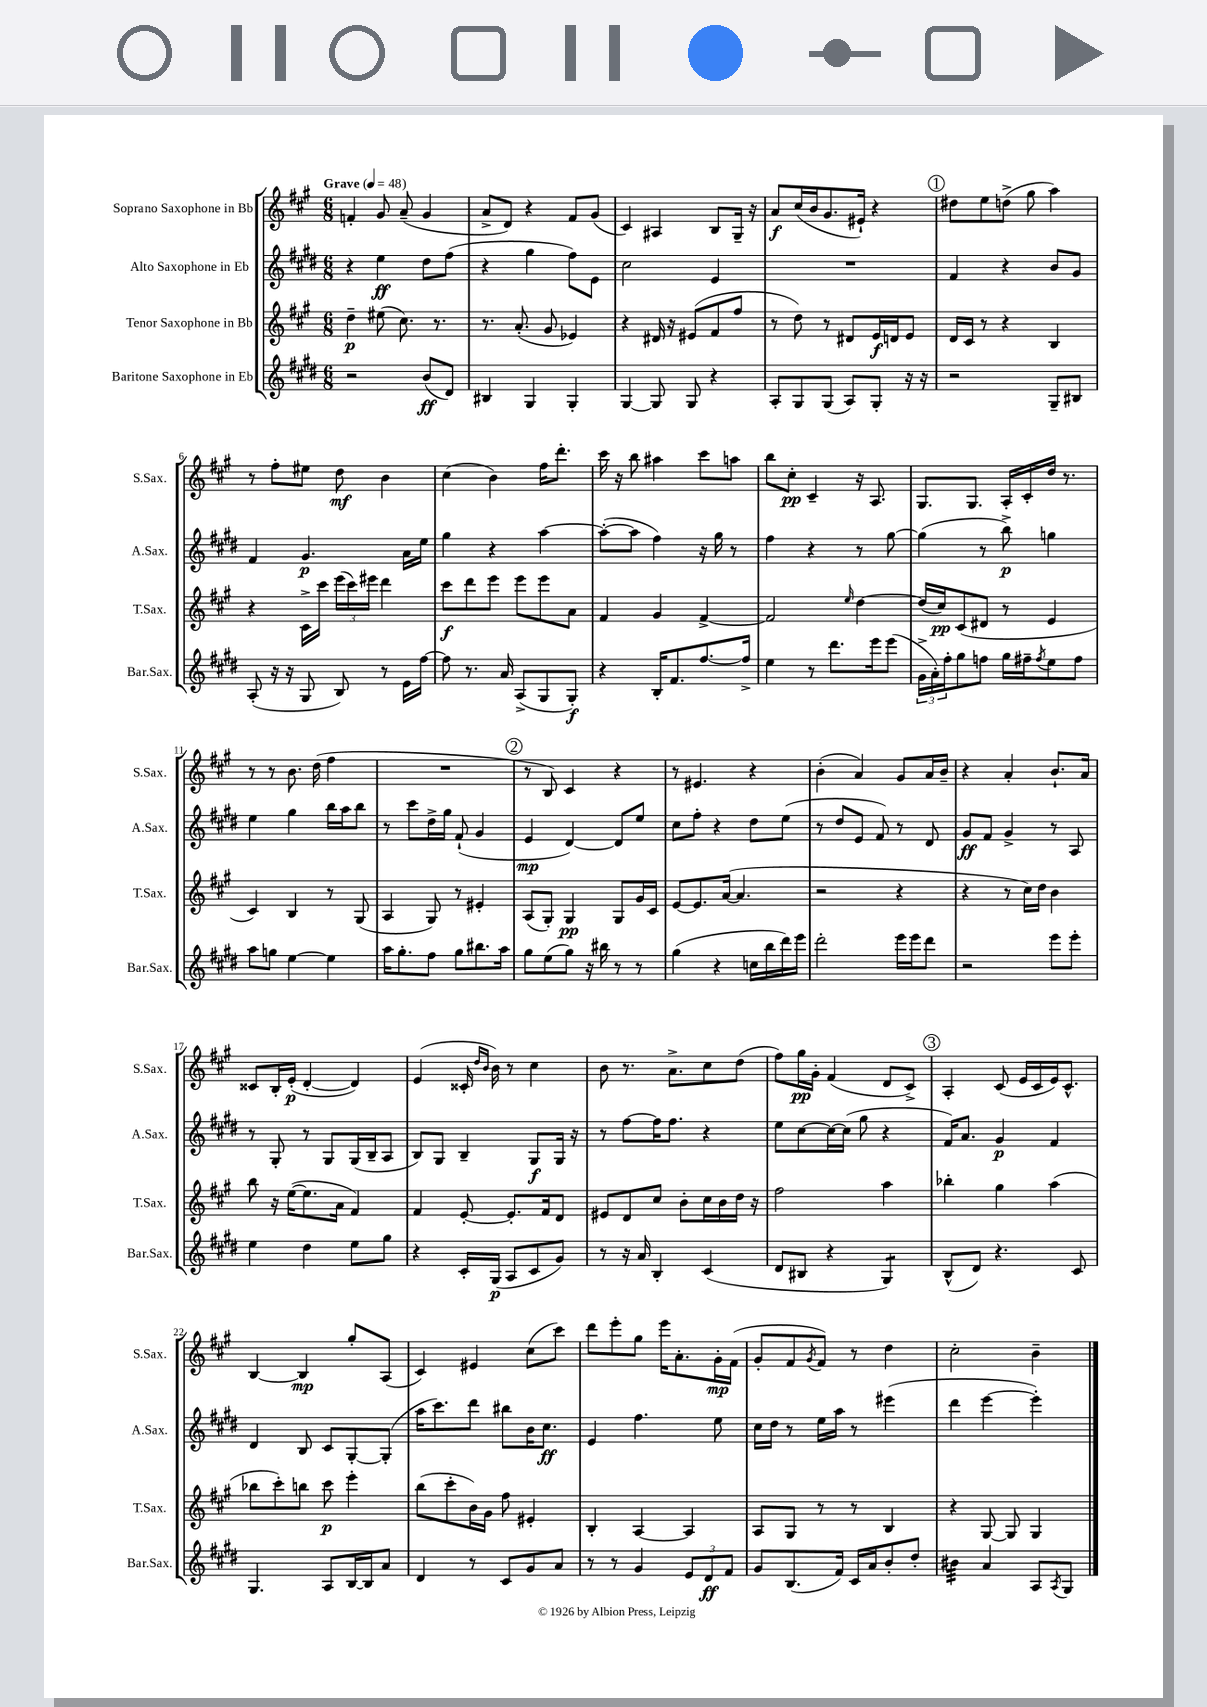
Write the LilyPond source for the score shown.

<<
\new StaffGroup <<
\new Staff = "s0" \with { instrumentName = "Soprano Saxophone in Bb" shortInstrumentName = "S.Sax." } {
    \clef treble \key a \major \numericTimeSignature \time 6/8 \tempo "Grave" 4 = 48
    f'4-. gis'8 a'8--( gis'4 |
    a'8-> d'8) r4 fis'8 gis'8( |
    cis'4) ais4 b8 gis16-- r16 |
    a'8\f cis''16( b'16 gis'8. eis'16-!) r4 |
    \mark \markup { \circle "1" } dis''8 e''8 d''8->( gis''8 a''4) |
    r8 fis''8-. eis''8 d''8\mf b'4 |
    cis''4( b'4) fis''16 d'''8.-. |
    cis'''16 r16 b''8 ais''4 cis'''8 a''8 |
    b''8 cis''8-.\pp cis'4-- r16 a8. |
    gis8. gis8. a16-. cis'16-. d''16 r8. |
    r8 r8 b'8. d''16( fis''4 |
    R2. |
    \mark \markup { \circle "2" } r8 b8) cis'4 r4 |
    r8 eis'4. r4 |
    b'4-.( a'4) gis'8 a'16 b'16-- |
    r4 a'4-. b'8.-! a'16 |
    cisis'8 b16-. e'16-.\p( d'4~-. d'4) |
    e'4( cisis'16-. \grace { d''16 b'16 } b'16) r8 cis''4 |
    b'8 r8. a'8.-> cis''8 d''8( |
    fis''8) gis''16\pp gis'16-. fis'4( d'8 cis'8->) |
    \mark \markup { \circle "3" } a4-. cis'8( e'16 cis'16 e'16) cis'8.-^ |
    b4~ b4\mp gis''8-. a8( |
    cis'4) eis'4 cis''8( cis'''8) |
    d'''8 e'''8-. gis''8 e'''16 a'8.-. gis'16-.\mp fis'16( |
    gis'8-. fis'8 \acciaccatura { gis'8 } fis'8) r8 d''4 |
    cis''2-. b'4-- \bar "|." |
}
\new Staff = "s1" \with { instrumentName = "Alto Saxophone in Eb" shortInstrumentName = "A.Sax." } {
    \clef treble \key e \major \numericTimeSignature \time 6/8
    r4 e''4\ff dis''8 fis''8( |
    r4 gis''4 fis''8) e'8 |
    cis''2 e'4 |
    R2. |
    \mark \markup { \circle "1" } fis'4 r4 b'8 gis'8 |
    fis'4 gis'4.\p a'16 e''16 |
    gis''4 r4 a''4~ |
    a''8~-.( a''8 fis''4) r16 gis''16 r8 |
    fis''4 r4 r8 gis''8~ |
    gis''4( r8 b''8->\p) g''4 |
    e''4 gis''4 b''16 a''16 b''8 |
    r8 cis'''8 dis''16-> gis''16 fis'8-!( gis'4 |
    \mark \markup { \circle "2" } e'4\mp dis'4~) dis'8 e''8 |
    cis''8 fis''8-. r4 dis''8 e''8( |
    r8 dis''8 e'8 fis'8) r8 dis'8 |
    gis'8\ff fis'8 gis'4-> r8 a8 |
    r8 gis8-. r8 gis8 gis16( b16-- a8 |
    b8) gis8 b4-- gis8\f gis16 r16 |
    r8 fis''8~ fis''16 fis''8. r4 |
    e''8 cis''8~ cis''16~ cis''16( gis''8 r4 |
    \mark \markup { \circle "3" } fis'16) a'8. gis'4\p fis'4 |
    dis'4 b8 cis'8 gis8~-. gis8-.( |
    a''16 cis'''8.) dis'''8 bis''8 b'16 cis''8.\ff |
    e'4 fis''4. e''8 |
    cis''16 dis''16 r8 e''16 a''16 r8 eis'''4( |
    dis'''4 e'''4~ e'''4-.) \bar "|." |
}
\new Staff = "s2" \with { instrumentName = "Tenor Saxophone in Bb" shortInstrumentName = "T.Sax." } {
    \clef treble \key a \major \numericTimeSignature \time 6/8
    d''4--\p eis''8( cis''8.) r8. |
    r8. a'8.-.( gis'8 ees'4) |
    r4 dis'16 r16 eis'8( fis'8 fis''8 |
    r8 d''8) r8 dis'8 e'16\f d'16 e'8 |
    \mark \markup { \circle "1" } d'16 cis'16 r8 r4 b4 |
    r4 cis'16-> cis'''16 \tuplet 3/2 { e'''16( cis'''16) eis'''16 } d'''4 |
    cis'''8\f d'''8 e'''8 e'''8 e'''8 a'8 |
    fis'4 gis'4 fis'4~-> |
    fis'2 \grace { e''16 } d''4~ |
    d''16( cis''16\pp) cis'8( dis'8 r8 e'4 |
    cis'4) b4 r8 gis8( |
    a4 gis8) r8 eis'4-. |
    \mark \markup { \circle "2" } a8( gis8-.) gis4\pp gis8 gis'16 cis'16 |
    e'8~ e'8. a'16~( a'4. |
    r2 r4 |
    r4 r8 cis''16) d''16 b'4 |
    b''8 r16 e''16~( e''8. a'16 fis'4) |
    fis'4 e'8~-. e'8.-. fis'16 d'8 |
    eis'8 d'8 cis''8 b'8-. cis''16 b'16 d''16 r16 |
    fis''2 a''4 |
    \mark \markup { \circle "3" } bes''4-. gis''4 a''4( |
    bes''8 cis'''8-.) b''8 cis'''8\p e'''4-. |
    b''8( cis'''8-. b'16) gis'16 fis''8 eis'4-. |
    b4-. a4~ a4 |
    a8 gis8 r8 r8 b4 |
    r4 gis8~ gis8 gis4 \bar "|." |
}
\new Staff = "s3" \with { instrumentName = "Baritone Saxophone in Eb" shortInstrumentName = "Bar.Sax." } {
    \clef treble \key e \major \numericTimeSignature \time 6/8
    r2 b'8\ff( dis'8) |
    bis4 gis4 gis4-. |
    gis4~ gis8 gis8 r4 |
    a8-. gis8 gis8( a8) gis8-. r16 r16 |
    \mark \markup { \circle "1" } r2 gis8-- bis8 |
    a8-.( r16 r16 gis8 b8) r8 e'16 fis''16~ |
    fis''8 r8. a'16 a8->( gis8 gis8-.\f) |
    r4 b16-. fis'8. fis''8.~ fis''16-> |
    e''4 r8 dis'''8. e'''16 e'''8( |
    \tuplet 3/2 { gis'16-> a'16-.) fis''16-. } gis''8 f''8 gis''16 fis''16-- \acciaccatura { fis''8 } e''8 fis''8 |
    a''8 g''8 e''4~ e''4 |
    a''16 gis''8.-. fis''8 gis''8 bis''8. a''16 |
    \mark \markup { \circle "2" } gis''8 e''8( gis''8) r16 bis''16 r8 r8 |
    gis''4( r4 c''16 b''16 dis'''16) e'''16 |
    dis'''2-. e'''16 e'''16 dis'''8 |
    r2 e'''8 e'''8-. |
    e''4 dis''4 e''8 gis''8 |
    r4 cis'16-. gis16\p( a8 cis'8 gis'8) |
    r8 r16 a'16 b4-. cis'4( |
    dis'8 bis8 r4 gis4:8) |
    \mark \markup { \circle "3" } b8-^( dis'8) r4. cis'8 |
    gis4. a8 b16~ b16 a'8 |
    dis'4 r8 cis'8 gis'8 a'8 |
    r8 r8 gis'4 \tuplet 3/2 { e'8 dis'8\ff fis'8 } |
    gis'8 b8.( fis'16) cis'16 a'16 b'8-. dis''8-. |
    bis'4:32 a'4 a8 \acciaccatura { a8 } gis8 \bar "|." |
}
>>
>>
